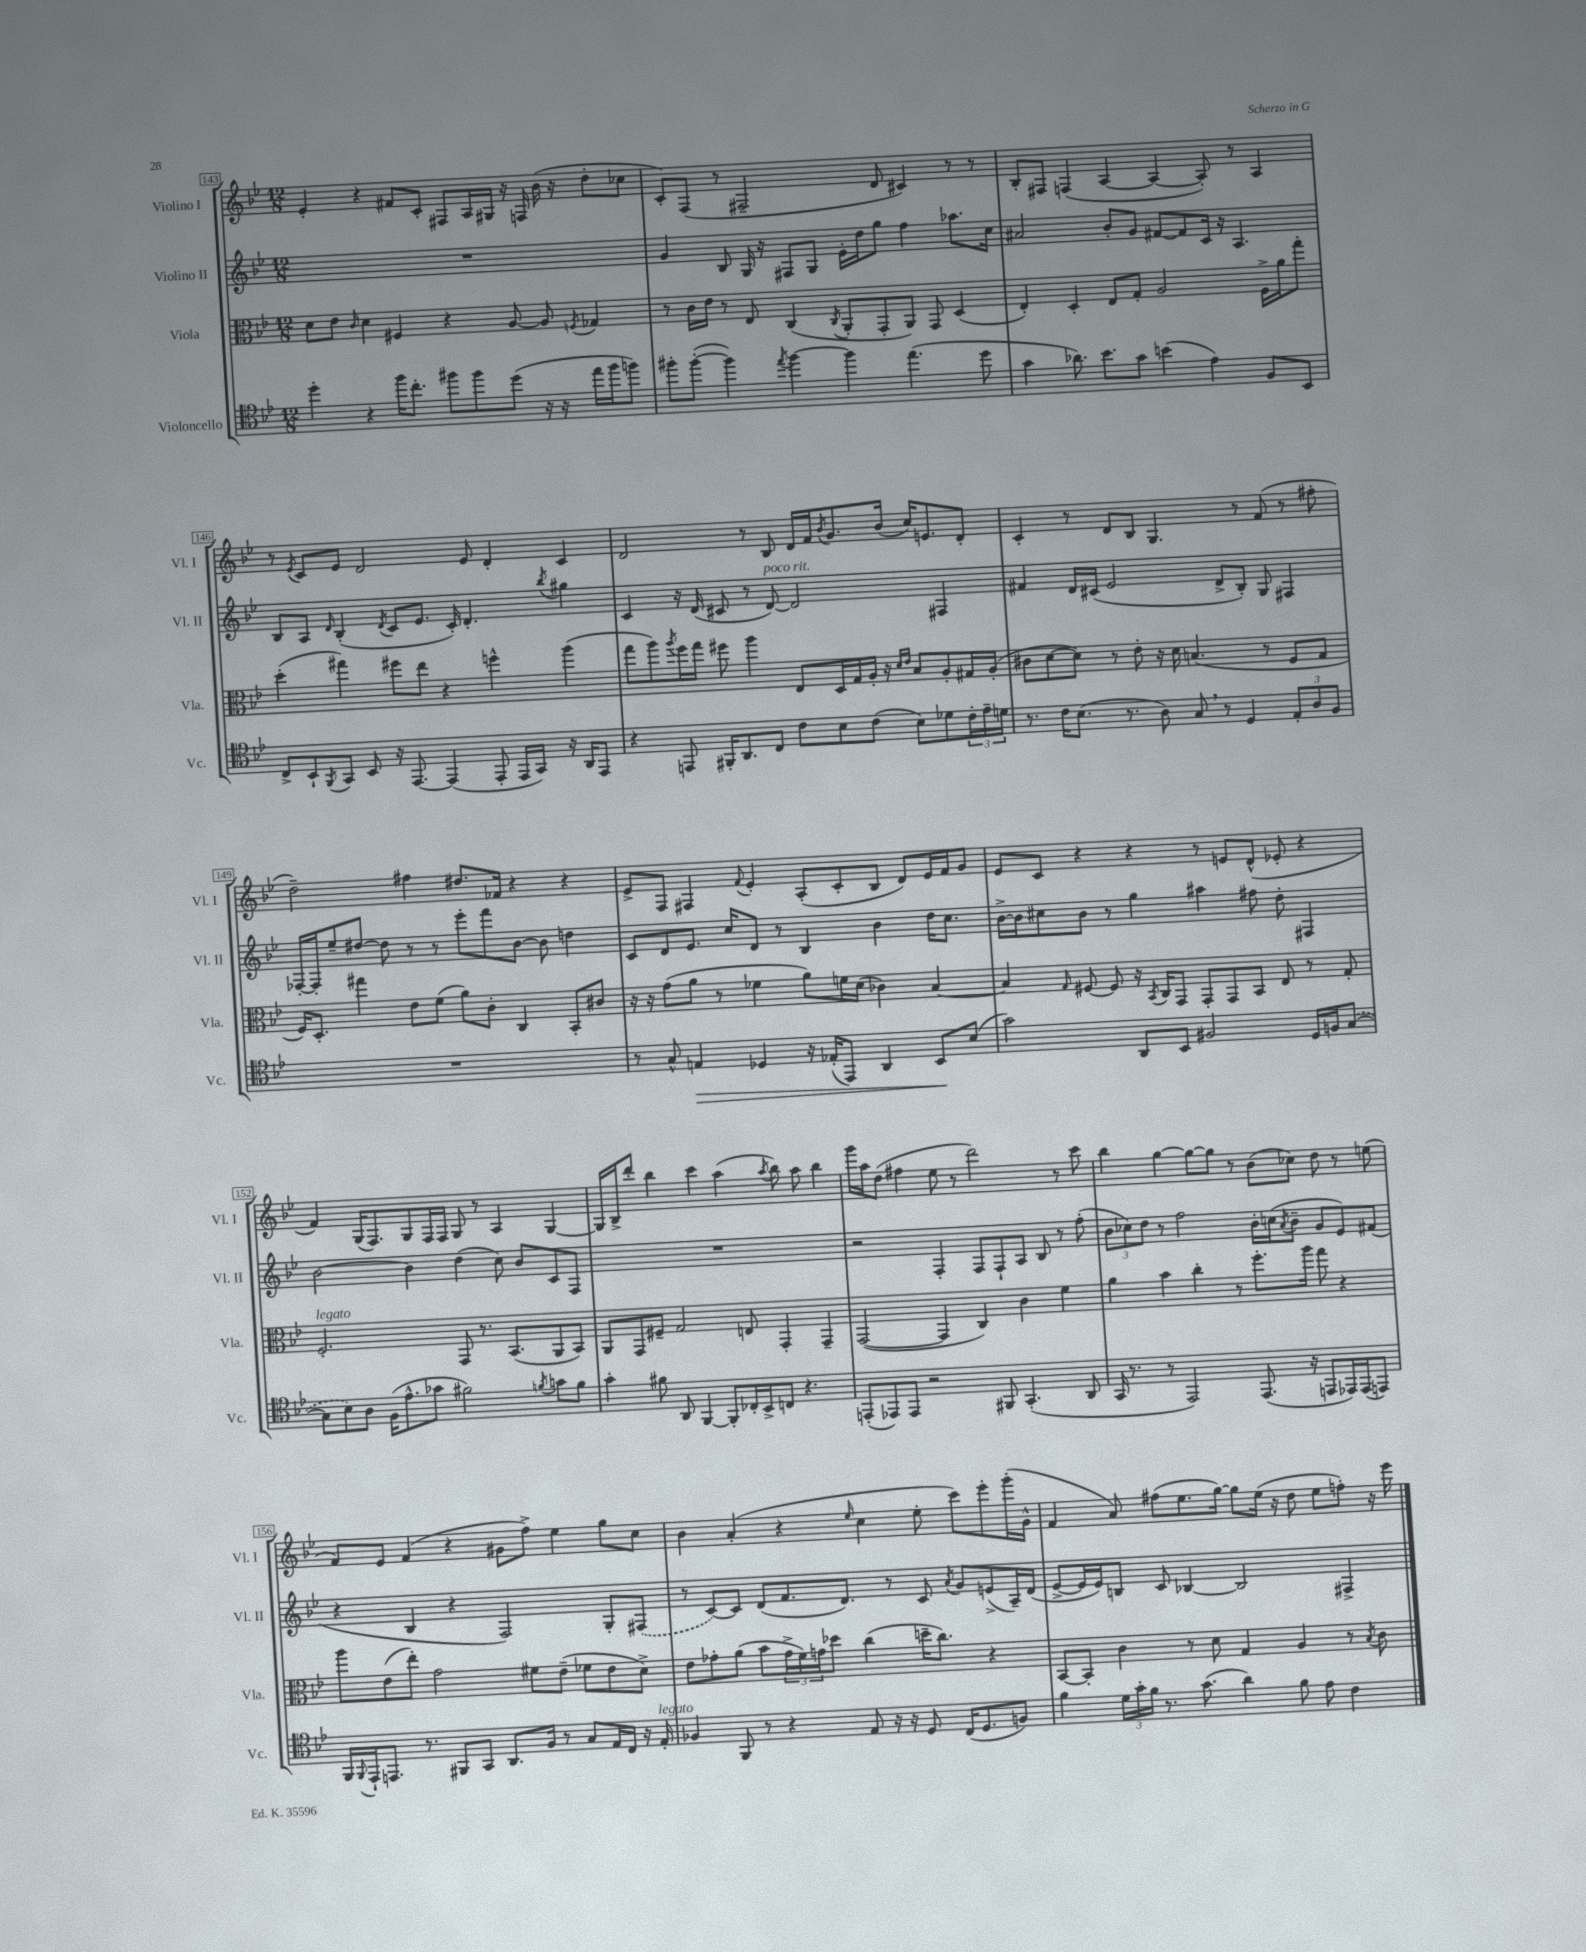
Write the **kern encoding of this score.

**kern	**dynam	**kern	**kern	**kern
*part4	*part4	*part3	*part2	*part1
*staff4	*staff4	*staff3	*staff2	*staff1
*I"Violoncello	*	*I"Viola	*I"Violino II	*I"Violino I
*I'Vc.	*	*I'Vla.	*I'Vl. II	*I'Vl. I
*clefC4	*	*clefC3	*clefG2	*clefG2
*k[b-e-]	*	*k[b-e-]	*k[b-e-]	*k[b-e-]
*M12/8	*	*M12/8	*M12/8	*M12/8
=143	=143	=143	=143	=143
4dd'\	.	8d\L	1.r	4e-'/
.	.	8e-\J	.	.
.	.	16qqc/	.	.
4r	.	4d\	.	4r
16ff\KL	.	4F#X/	.	8f#X/L
8.cc'\J	.	.	.	.
.	.	.	.	8c'/J
8ff#X\L	.	4r	.	8F#X/L
8ff#\	.	.	.	16A/L
.	.	.	.	16G#X/JJ
(8dd\J	.	[8A/	.	16r
.	.	.	.	16Fn/
16r	.	8A/]	.	(16b-\
16r	.	.	.	16r
.	.	8qFn/	.	.
16ee-\LL	.	4G-X/	.	8dd'\L
16ff#\J	.	.	.	.
8ffn\J)	.	.	.	8cc-X\J
=144	=144	=144	=144	=144
8ff#X'\L	.	8r	4g/	8c'/L)
([8ff#'\J	.	16c\LL	.	(8F/J
.	.	16e-\JJ	.	.
4ff#\])	.	8r	8B-/	8r
.	.	8E-/	16G/	2F#X~/
.	.	.	16r	.
8qee-/	.	.	.	.
[4ff#\	.	(4C/	8F#X/L	.
.	.	.	8G/J	.
.	.	8qC/	.	.
4ff#\]	.	8AA'/L	16e-'\LL	.
.	.	.	16dd\J	.
.	.	8GG'/	8gg\J	8d/
(4.ee-\	.	8AA/J)	4ff\	4c#X/)
.	.	8GG/	.	.
.	.	(4D/	8.aa-X\L	8r
8dd\	.	.	.	8r
.	.	.	16cc\Jk	.
=145	=145	=145	=145	=145
4g\	.	4E-'/)	2a#X/	8B-'/L
.	.	.	.	8F#X/J
8.a-X\)	.	4D'/	.	(4Fn/
8.b-\L	.	.	.	.
.	.	8E-/L	8b-'/L	[4A/
8g\J	.	8G'/J	8g/J	.
(4bn\	.	2A/	[8f#X/L	4A/_
.	.	.	8f#/]	.
4e-\)	.	.	16c/Jk	8A'/])
.	.	.	16r	.
.	.	.	4.A/	8r
8F/L	.	16F^\LL	.	4A/
.	.	16a\J	.	.
8BB-/J	.	8gg'\J	.	.
!!LO:LB:g=z
=146	=146	=146	=146	=146
8C^/L	.	(4dd'\	8B-/L	8r
.	.	.	.	8qe-/
8BB-`/	.	.	8A/J	8c/L
8qFF/	.	.	16qqd/	.
8GG/J	.	4gg#X\)	(4B-'/	8e-/J
8BB-/	.	.	.	2d/
.	.	.	8qd/	.
16r	.	8ff#X\L	8c/L	.
[8.EE-/	.	.	.	.
.	.	8ee-\J	8.e-/J	.
(4EE-/]	.	4r	.	.
.	.	.	16c'/)	.
.	.	.	4.d'/	8e-/
8EE-'/	.	4ffn^^\	.	4d'/
16EE-/LL	.	.	.	.
16GG/JJ)	.	.	.	.
.	.	.	8qbb-/	.
16r	.	(4aa\	4gg#X\	4c/
16AA/KL	.	.	.	.
8EE-/J	.	.	.	.
=147	=147	=147	=147	=147
4r	.	8gg\L	4c/	2d/
.	.	8aa\)	.	.
.	.	8qaa/	.	.
8EEn/	.	16ff\L	16r	.
.	.	16gg\JJ	(16d/	.
16FF#X'/KL	.	8ff#X\	8c#X/	.
8.AA/	.	.	.	.
.	.	4aa\	8r	8r
!	!	!	!LO:TX:a:i:t=poco rit.	!
8C/J	.	.	[8d/)	8B-/
8c\L	.	8E-/L	2d/]	16d/LL
.	.	.	.	16f/J
.	.	.	.	8qb-/
8B-\	.	16D/L	.	8.g/
.	.	16G/	.	.
(8c\J	.	16A'/JJ	.	.
.	.	16r	.	(16b-/Jk
.	.	16qqd/LL	.	.
.	.	16qqe-/JJ	.	.
8B-\L)	.	8B-/L	.	16cc/KL)
.	.	.	.	8.en/
8d-X\	.	8A'/	4F#X/	.
24c'\L	.	16G#X/L	.	8d'/J
24e-~\	.	.	.	.
.	.	(16A'/JJ	.	.
24dn\JJ	.	.	.	.
=148	=148	=148	=148	=148
8.r	.	8c#X\L	4f#X/	4c'/
.	.	[8d\	.	.
16c\KL	.	.	.	.
(8.B-\J	.	8d\J])	16d/LL	8r
.	.	.	(16c#X/JJ	.
.	.	8r	2e-/	8d/L
8.r	.	.	.	.
.	.	8e-'\	.	8B-/J
8A\)	.	16r	.	4.G/
.	.	16d\	.	.
8G,/	.	(4.Bn/	.	.
8r	.	.	8d^/L	.
4D/	.	.	8B-'/J)	8r
.	.	8r	8G/	(8f/
12E-'/L	.	8F/L	4F#X/	8r
12A/	.	.	.	.
.	.	8G/J	.	8ff#X'\
12F/J	.	.	.	.
!!LO:LB:g=z
=149	=149	=149	=149	=149
1.r	.	16F/KL)	[16F-X'/LL	2dd~\)
.	.	8.D'/J	16F-'/J]	.
.	.	.	8ee-~/	.
.	.	4gg#X\	[8dd#X/J	.
.	.	.	8dd#\]	.
.	.	8e-\L	8r	4ff#X\
.	.	(8f\J	8r	.
.	.	8a\L)	8eee-'\L	8.dd#X/L
.	.	8c'\J	8fff\	.
.	.	.	.	16f-X/Jk
.	.	4C/	[8b-\J	4r
.	.	.	8b-\]	.
.	.	8BB-'/L	4ddn\	4r
.	.	8c#X/J	.	.
=150	=150	=150	=150	=150
8r	.	16r	8c/L	8e-^/L
.	.	16r	.	.
8G^^/	.	(8g\L	8d/	8F/J
!	!LO:HP:b	!	!	!
4En/	>	8a\J	8.e-/J	4F#X/
.	.	8r	.	.
.	.	.	16cc/KL	.
.	.	.	.	8qqf/
4D-X/	.	4f-X\	8d/J	4e-'/
.	.	.	8r	.
16r	.	8a\L)	4B-/	(8A'/L
(16E-X'/KL	.	.	.	.
8EE-/J)	.	16fn\L	.	8c'/
.	.	(16d\JJ	.	.
4AA/	.	4c-X\)	4b-\	8B-/J
.	.	.	.	8d/L)
8BB-/L	.	[4B-/	16dd\KL	16e-/L
.	.	.	8.cc\J	16f/J
(8B-/J	]	.	.	8g/J
=151	=151	=151	=151	=151
2g\)	.	4B-/]	[16b-^\LL	8e-/L
.	.	.	16b-\J]	.
.	.	.	8cc#X\	8c/J
.	.	16qqG/	.	.
.	.	[8F#X/	8b-\J	4r
.	.	8F#/]	8r	.
8AA/L	.	16r	4gg\	4r
.	.	8qBB-/	.	.
.	.	16C/KL	.	.
8BB-/J	.	8GG/J	.	.
2F#X/	.	8GG'/L	4aa#X\	8r
.	.	8GG/	.	8en/L
.	.	8BB-/J	8ff#X\	(8d^^/J
.	.	8E-/	8dd'\	8e-X'/
16D/LL	.	8r	4F#X/	4r
16Fn/J	.	.	.	.
([8G/J	.	8G'/	.	.
!!LO:LB:g=z
=152	=152	=152	=152	=152
!	!	!LO:TX:a:i:t=legato	!	!
8G\L]	.	2.F'/	[2b-\	4f/)
8B-\)	.	.	.	.
8A\J	.	.	.	(16G/KL
.	.	.	.	8.F/)
(16F\KL	.	.	.	.
8.e-^^\	.	.	.	.
.	.	.	4b-\]	8G/
8g-X\J	.	.	.	16F/L
.	.	.	.	16F/JJ
2f#X\)	.	8GG/	(4dd\	8G/
.	.	8.r	.	8r
.	.	.	8cc\)	4A/
.	.	(8.BB-/L	.	.
.	.	.	8b-/L	.
8qfn/	.	.	.	.
8gn\L	.	8AA/	8c/	[4G/
8f\J	.	8BB-/J)	8F/J	.
=153	=153	=153	=153	=153
4g'\	.	8AA/L	1.r	16G/LL]
.	.	.	.	16B-^/J
.	.	8GG/	.	8ddd'/J
8f#X\	.	8F#X~/J	.	4bb-\
8AA/	.	2G/	.	.
[4FF/	.	.	.	4ccc\
8FF'/L]	.	.	.	(4aa\
16C-X'/L	.	8En/	.	.
16BB-^/J	.	.	.	.
.	.	.	.	8qaa/
8Cn/J	.	4GG'/	.	8bb-\)
4.r	.	.	.	8aa\
.	.	4GG~/	.	4bb-\
=154	=154	=154	=154	=154
(8EEn'/L	.	([2GG/	2r	16ggg\LL
.	.	.	.	16aa\J
8EE-X/)	.	.	.	(8dd\J
8EE-/J	.	.	.	4ff#X\
2r	.	.	.	.
.	.	4GG/]	4F'/	8ee-\
.	.	.	.	8r
.	.	4C/)	8F/L	2ddd\)
8FF#X/	.	.	8F`/	.
(4.GG'/	.	4c\	8A/J	.
.	.	.	8B-/	.
.	.	4f\	8r	8r
8AA/	.	.	(8ff'\	8ccc\
=155	=155	=155	=155	=155
16GG/	.	4a\	12b-\L	4bb-\
8.r	.	.	.	.
.	.	.	12cc-X\)	.
.	.	.	12dd\J	.
8r	.	4b-\	8r	[4gg\
2EE-/)	.	.	2ff\	.
.	.	4cc'\	.	8gg\L_
.	.	.	.	8gg\J]
.	.	8r	.	8r
(8.EE-/	.	8.ff'\L	16b-'\LL	(8b-\L
.	.	.	(16ccn\J	.
.	.	.	8qa/	.
.	.	.	8b-~\J	8cc-X\J)
16r	.	16aa\Jk	.	.
8EEn/L	.	8gg\	8g/L	8dd\
16EE-X/L)	.	4r	8e-/)	8r
(16EE-/J	.	.	.	.
8EEn/J)	.	.	(8f#X/J	(8een\
!!LO:LB:g=z
=156	=156	=156	=156	=156
16FF/LL	.	8aa\L	4r	8f/L)
8qqFF/	.	.	.	.
16EE-`/J	.	.	.	.
8.EEn/J	.	(8e-\	.	8e-/J
.	.	8ee-'\J)	4B-/	(4f/
8.r	.	.	.	.
.	.	2g\	.	.
8FF#X/L	.	.	4r	4r
8GG/J	.	.	.	.
8.AA/L	.	.	2F/)	8g#X\L
.	.	8f#X\L	.	8ff^\J)
16F/Jk	.	.	.	.
8r	.	(8e-~\J	.	4ee-\
8G/L	.	8f-X\L	.	.
16E-/L	.	8e-\	8G'/L	8gg\L
16C/JJ	.	.	.	.
16r	.	8d^\J)	(8F#X/J	8cc\J
!LO:TX:a:i:t=legato	!	!	!	!
16E-'/	.	.	.	.
=157	=157	=157	=157	=157
4F-X/	.	8e-\L	8r	4b-\
.	.	8g-X'\	[8c/L)	.
8FF/	.	(8a\J	8c/J]	(4a'/
8r	.	8b-\L	(8d/L	.
4r	.	24g-^\L	8.f/	4r
.	.	24f\)	.	.
.	.	24gn\J	.	.
.	.	8dd-X\J	.	.
.	.	.	8.d/J)	.
.	.	.	.	16qqee-/
8E-/	.	(4cc\	.	4cc\
16r	.	.	8r	.
16r	.	.	.	.
8D/	.	16ddn~\KL	8c/	8ee-'\
.	.	8.cc\J)	.	.
.	.	.	8qa/	.
(16C/KL	.	.	8g/L	8ccc\L)
8.D/	.	.	.	.
.	.	4r	(8en^/	8eee-'\
8Fn/J)	.	.	16A~/L)	(16ggg'\L
.	.	.	(16d/JJ	16g^^\JJ
=158	=158	=158	=158	=158
4f\	.	[8BB-/L	[8e-^/L	4f/
.	.	8BB-'/J]	16e-/L]	.
.	.	.	16e-/J)	.
24d\LL	.	4c\	8Bn/J	8a/)
24g'\	.	.	.	.
24f\JJ	.	.	.	.
8.r	.	.	8c/	(8ff#X\L
.	.	8r	[4B-X/	8.ee-\
(8.g\	.	.	.	.
.	.	8d\	.	.
.	.	.	.	[16gg\Jk)
4a\)	.	4G/	2B-/]	8gg\L]
.	.	.	.	(16ee-\Jk
.	.	.	.	16r
8f\	.	4A/	.	8dd\
8e-\	.	.	.	8ee-\L
4c\	.	8r	4F#X^/	8ffn'\J)
.	.	8qB-/	.	.
.	.	8c\	.	16r
.	.	.	.	16eee-\
==	==	==	==	==
*-	*-	*-	*-	*-
